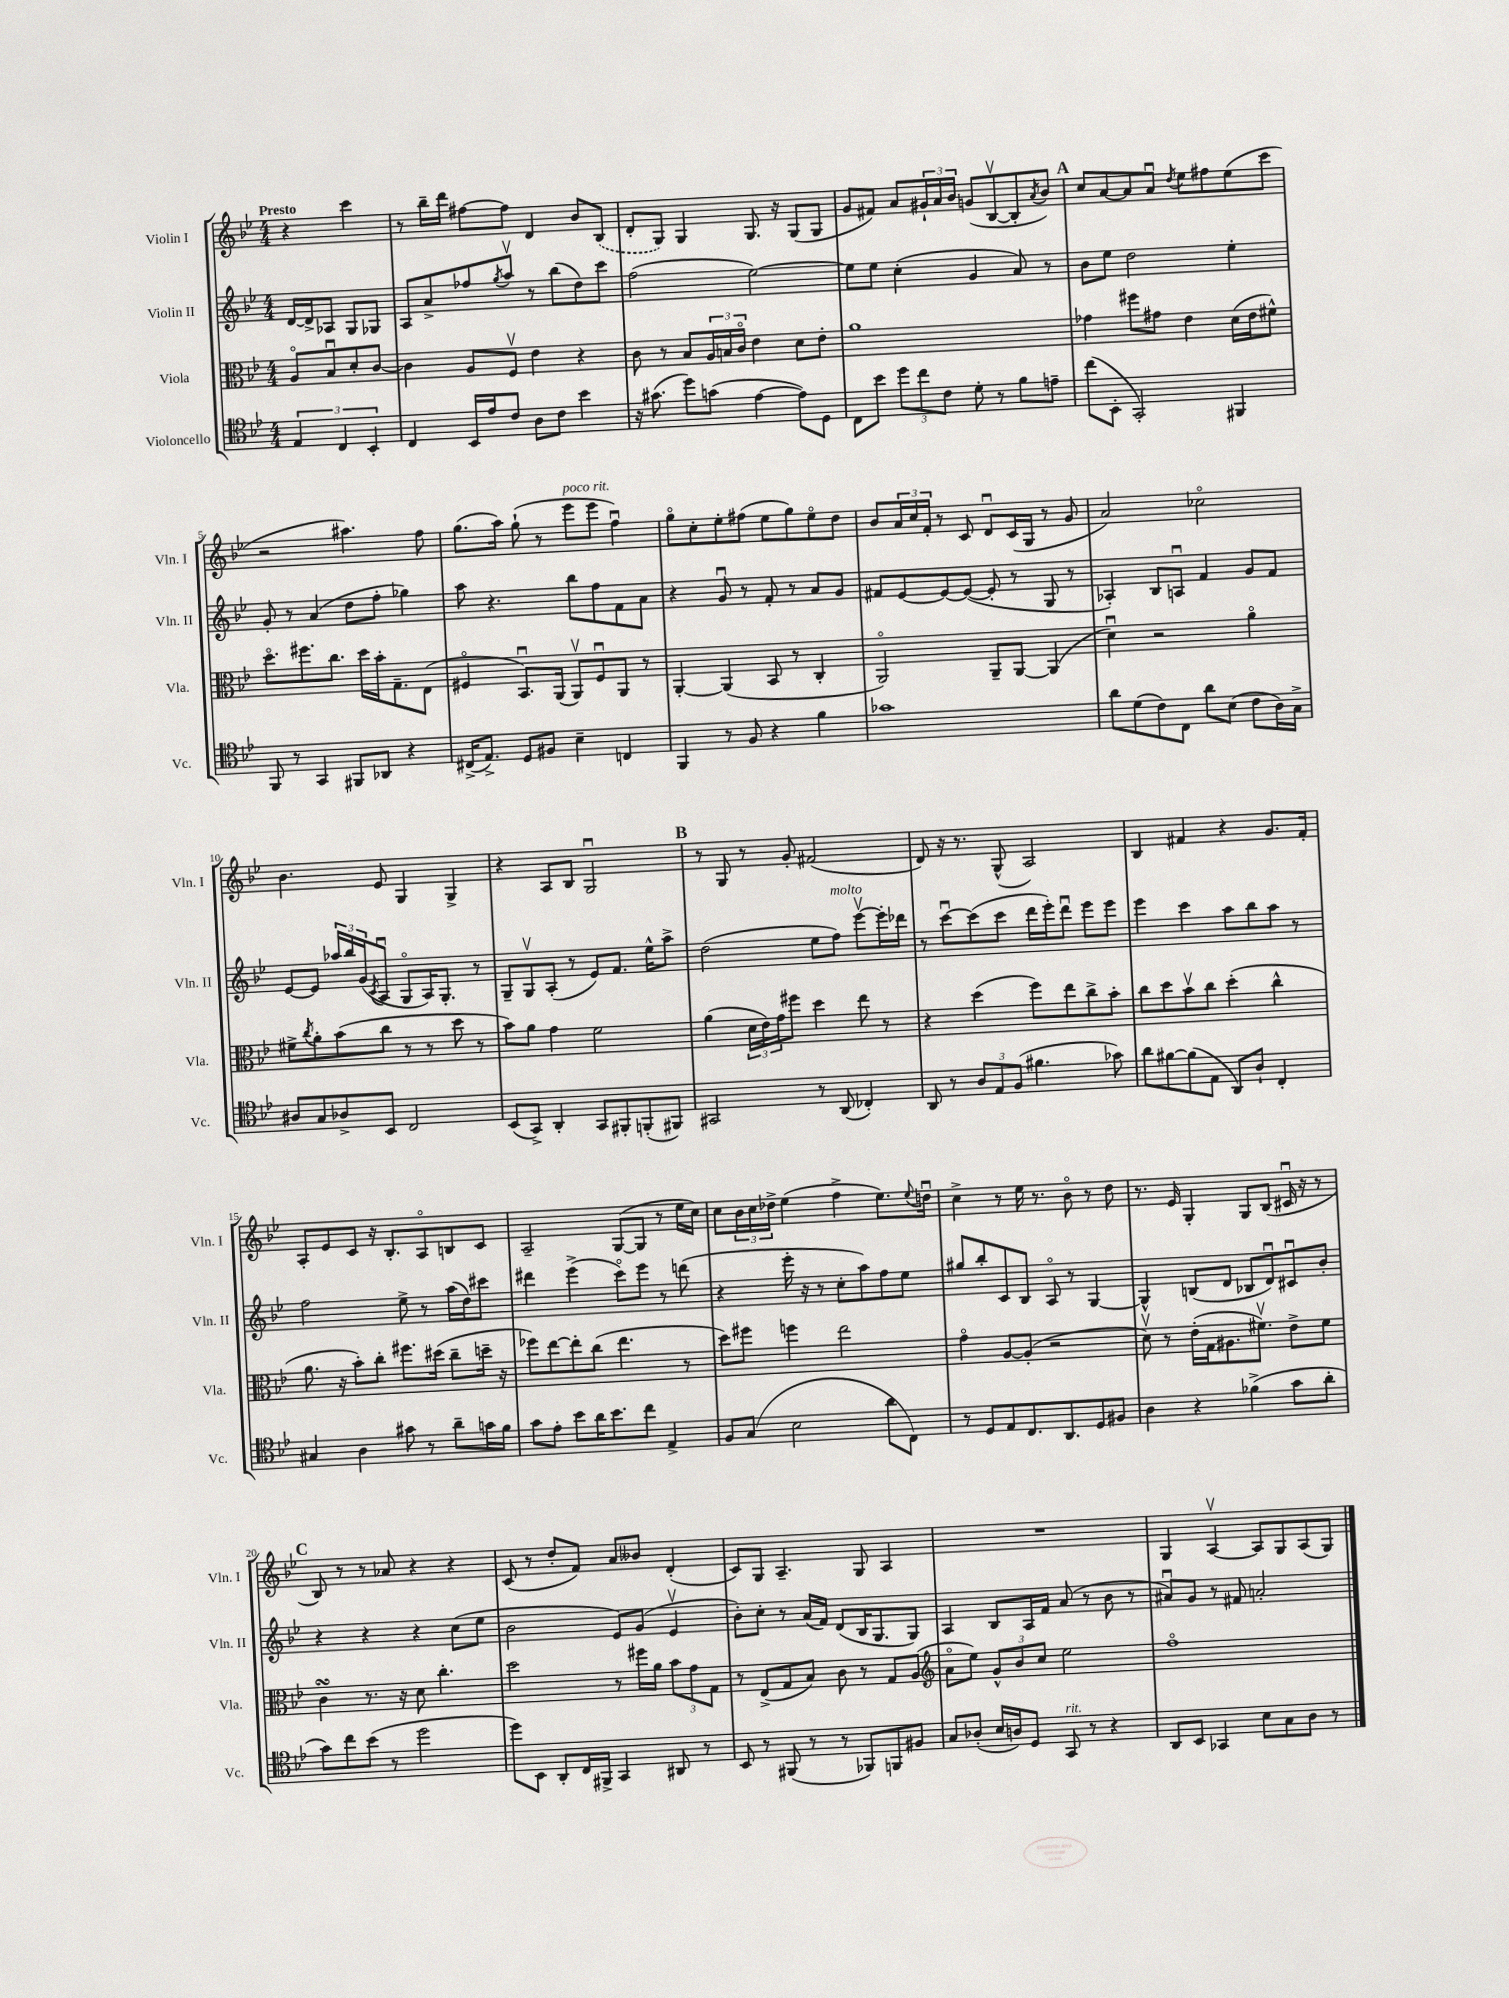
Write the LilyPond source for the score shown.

<<
\new StaffGroup <<
\new Staff = "s0" \with { instrumentName = "Violin I" shortInstrumentName = "Vln. I" } {
    \clef treble \key bes \major \numericTimeSignature \time 4/4 \partial 2 \tempo "Presto"
    r4 c'''4 |
    r8 bes''16-- d'''16 fis''8~ fis''8 d'4 bes'8 \once \slurDashed bes8( |
    d'8-. g8) g4 g8. r16 g8( g8 |
    g'8 fis'8) a'8 \tuplet 3/2 { gis'16-! a'16 bes'16 } g'8( bes8~\upbow bes8-. \acciaccatura { a'8 } bes'8) |
    \mark \markup { \bold "A" } c''8 a'8~ a'8 a'8\downbow \acciaccatura { d''8 } ees''8 fis''8 ees''8( c'''8 |
    r2 ais''4.) f''8 |
    g''8.( a''16) g''8-!( r8 ees'''8^\markup { \italic "poco rit." } ees'''8 f''4\downbow) |
    g''8\flageolet c''8-. ees''8-. fis''8( ees''8 g''8) ees''8\flageolet d''8 |
    bes'8 \tuplet 3/2 { a'16 c''16 f'16-. } r8 c'8 d'8\downbow c'16( g16 r8 g'8 |
    a'2) ces''2\flageolet |
    bes'4. ees'8 g4 g4-> |
    r4 a8 bes8 g2\downbow |
    \mark \markup { \bold "B" } r8 g8 r8 g'8-. fis'2( |
    d'8) r16 r8. g8-^( a2) |
    bes4 fis'4 r4 g'8. fis'16-. |
    a8-. ees'8 c'8 r16 bes8.-. a8\flageolet b8 c'8 |
    a2-- g8~( g8 r8 ees''16 c''16) |
    c''8 \tuplet 3/2 { bes'16 c''16 des''16-> } ees''4( f''4-> ees''8.) \appoggiatura { ees''8 } d''16\downbow |
    c''4-> r8 ees''16 r8. bes'8\flageolet r8 d''8 |
    r8. ees'16 g4-. g8 bes8( cis'16\downbow r16 r8 |
    \mark \markup { \bold "C" } bes8) r8 r8 aes'8 r4 r4 |
    c'8( r8 d''8-. f'8) a'8 beses'8 d'4-.( |
    c'8) g8 a4.-- g8 a4 |
    R1 |
    g4 a4~\upbow a8 g8 a8( g8) \bar "|." |
}
\new Staff = "s1" \with { instrumentName = "Violin II" shortInstrumentName = "Vln. II" } {
    \clef treble \key bes \major \numericTimeSignature \time 4/4 \partial 2
    d'16~ d'16-> aes8 g8 ges8 |
    a8 a'8-> fes''8 \acciaccatura { g''8 } a''8\upbow r8 bes''8( d''8) c'''8 |
    f''2( ees''2~) |
    ees''8 ees''8 c''4-.( g'4 a'8) r8 |
    \mark \markup { \bold "A" } bes'8 ees''8 d''2 ees''4-. |
    g'8-. r8 a'4( d''8 f''8-. ges''4) |
    a''8 r4. bes''8 f''8 f'8 a'8 |
    r4 g'8\downbow r8 f'8-. r8 a'8 g'8 |
    fis'8 ees'8~ ees'8~ ees'8~( ees'8-. r8 g8 r8 |
    aes4-.) bes8 a8\downbow f'4 g'8 f'8 |
    ees'8~ ees'8 \tuplet 3/2 { aes''16 bes''16 g'16( } \acciaccatura { c'8 } a8\downbow g8\flageolet a16) g8.-. r8 |
    g8-- g8\upbow a8-.( r8 ees'8) f'8. ees''16-^ a''8-> |
    \mark \markup { \bold "B" } d''2( ees''8 f''8^\markup { \italic "molto" }) ees'''8~\upbow ees'''16-. des'''16 |
    r8 c'''8~\downbow c'''8( c'''8 d'''16 ees'''16-.) d'''8\downbow ees'''8 ees'''8 |
    ees'''4 c'''4 a''8 bes''8 a''8 r8 |
    f''2 ees''8-> r8 a''16( d''16) cis'''8 |
    dis'''4 ees'''4->( c'''8\flageolet) ees'''8 r8 d'''8( |
    r4 ees'''16-. r16 r8 c''8-. a''8) f''8 ees''8 |
    gis''8 bes''8-. c'8 bes8 a8\flageolet r8 g4~ |
    g4-^ b8( d'8 bes8 d'8\downbow) cis'8\downbow bes'8-. |
    \mark \markup { \bold "C" } r4 r4 r4 c''8( ees''8 |
    bes'2 ees'8) g'8( ees'4\upbow |
    bes'8-.) c''8-. r8 a'16( f'16) d'8( bes16 g8. g8) |
    a4 bes8 a16 f'16 a'8( r8 bes'8 r8 |
    ais'8\downbow) g'8 r8 fis'8 a'2-. \bar "|." |
}
\new Staff = "s2" \with { instrumentName = "Viola" shortInstrumentName = "Vla." } {
    \clef alto \key bes \major \numericTimeSignature \time 4/4 \partial 2
    a8\flageolet bes8\downbow d'8-. c'8~ |
    c'4 a8 f8\upbow ees'4 r4 |
    c'8 r8 bes8 \tuplet 3/2 { a16 b16 c'16\flageolet } ees'4 d'8 ees'8-. |
    a'1 |
    \mark \markup { \bold "A" } ges'4 fis''8 gis'8 ees'4 d'16( ees'16 fis'8-^) |
    d''8.\flageolet fis''8. c''8. d''16 bes'16-. g8.-- ees8( |
    fis4\flageolet bes,8.\downbow) a,16( a,8\upbow) fis8\downbow a,8 r8 |
    a,4~-. a,4( bes,8 r8 c4-. |
    a,2\flageolet) a,8-- a,8~ a,4( |
    d'4\downbow) r2 a'4\flageolet |
    fis'8-> \acciaccatura { c''8 } a'8-. bes'8( c''8 r8 r8 d''8 r8 |
    bes'8) a'8 g'4 f'2 |
    \mark \markup { \bold "B" } a'4( \tuplet 3/2 { d'16 ees'16) g'16 } fis''8 d''4 ees''8 r8 |
    r4 d''4( f''8) ees''8 c''8-> bes'8-. |
    c''8 d''8 bes'8\upbow c''8 d''4-.( c''4-^ |
    a'8. r16 bes'8-.) c''8-. fis''8. dis''16( c''8-- d''16-- r16 |
    fes''8) ees''8~ ees''8-. c''8( ees''4. r8 |
    d''8) fis''8 f''4 ees''2 |
    g'4\flageolet a8~ a8-.( r2 |
    d'8\upbow) r8 ees'16-.( g16 ais8. fis'8.\upbow) ees'8-> fis'8 |
    \mark \markup { \bold "C" } c'4\turn r8. r16 d'8 c''4.-. |
    d''2 r8 fis''16 a'16 \tuplet 3/2 { bes'8 g'8 g8 } |
    r8 ees8->( g8 bes8) c'8 r8 g8 a8( |
    \clef treble a'8\flageolet ees''8) \tuplet 3/2 { g'8-^ bes'8 c''8 } ees''2 |
    f''1\flageolet \bar "|." |
}
\new Staff = "s3" \with { instrumentName = "Violoncello" shortInstrumentName = "Vc." } {
    \clef tenor \key bes \major \numericTimeSignature \time 4/4 \partial 2
    \tuplet 3/2 { ees4 c4 bes,4-. } |
    c4 bes,16 ees'16 c'8 a8 c'8 bes'4 |
    r16 gis'8.( d''8) g'8( ees'4~ ees'8) d8 |
    c8 bes'8 \tuplet 3/2 { d''8 c''8 c'8 } d'8-. r8 f'8 e'8-- |
    \mark \markup { \bold "A" } c''8( bes,8-. g,2-.) fis,4 |
    f,8 r8 g,4 fis,8 aes,8 r4 |
    cis16->( ees8.->) d8 fis8 bes4-- c4 |
    f,4 r8 f8 r4 f'4 |
    ges'1 |
    a'8 d'8( c'8) c8 a'8 bes8( c'8 a16) g16-> |
    ais8 g8 aes8-> bes,8 c2 |
    bes,8( g,8->) a,4-. g,8 fis,8-. f,8-.( fis,8) |
    \mark \markup { \bold "B" } gis,2 r8 a,8( ces4-.) |
    a,8 r8 \tuplet 3/2 { a8 ees8 f8( } fis'4. ges'8) |
    a'8 fis'8~ fis'8( ees8 a,8) a8-! c4-. |
    gis4 a4 gis'8 r8 a'8-- g'16 f'16 |
    g'8 ees'8-. bes'8 a'16 bes'8. c''8 ees4-> |
    f8 g8( bes2 a'8 c8) |
    r8 d8 ees8 c8. a,8. d8 fis8 |
    a4 r4 fes'4->( g'8 a'8-. |
    \mark \markup { \bold "C" } g'8) c''8 bes'8( r8 d''2 |
    d''8) bes,8 a,8-. c16 fis,16-> g,4 ais,8 r8 |
    bes,8 r8 fis,8( r8 r8 fes,8) f,8 fis8 |
    g8 aes8-.( bes16 a16) d8 g,8^\markup { \italic "rit." } r8 r4 |
    a,8 bes,8 ges,4 bes8 g8 a8 r8 \bar "|." |
}
>>
>>
